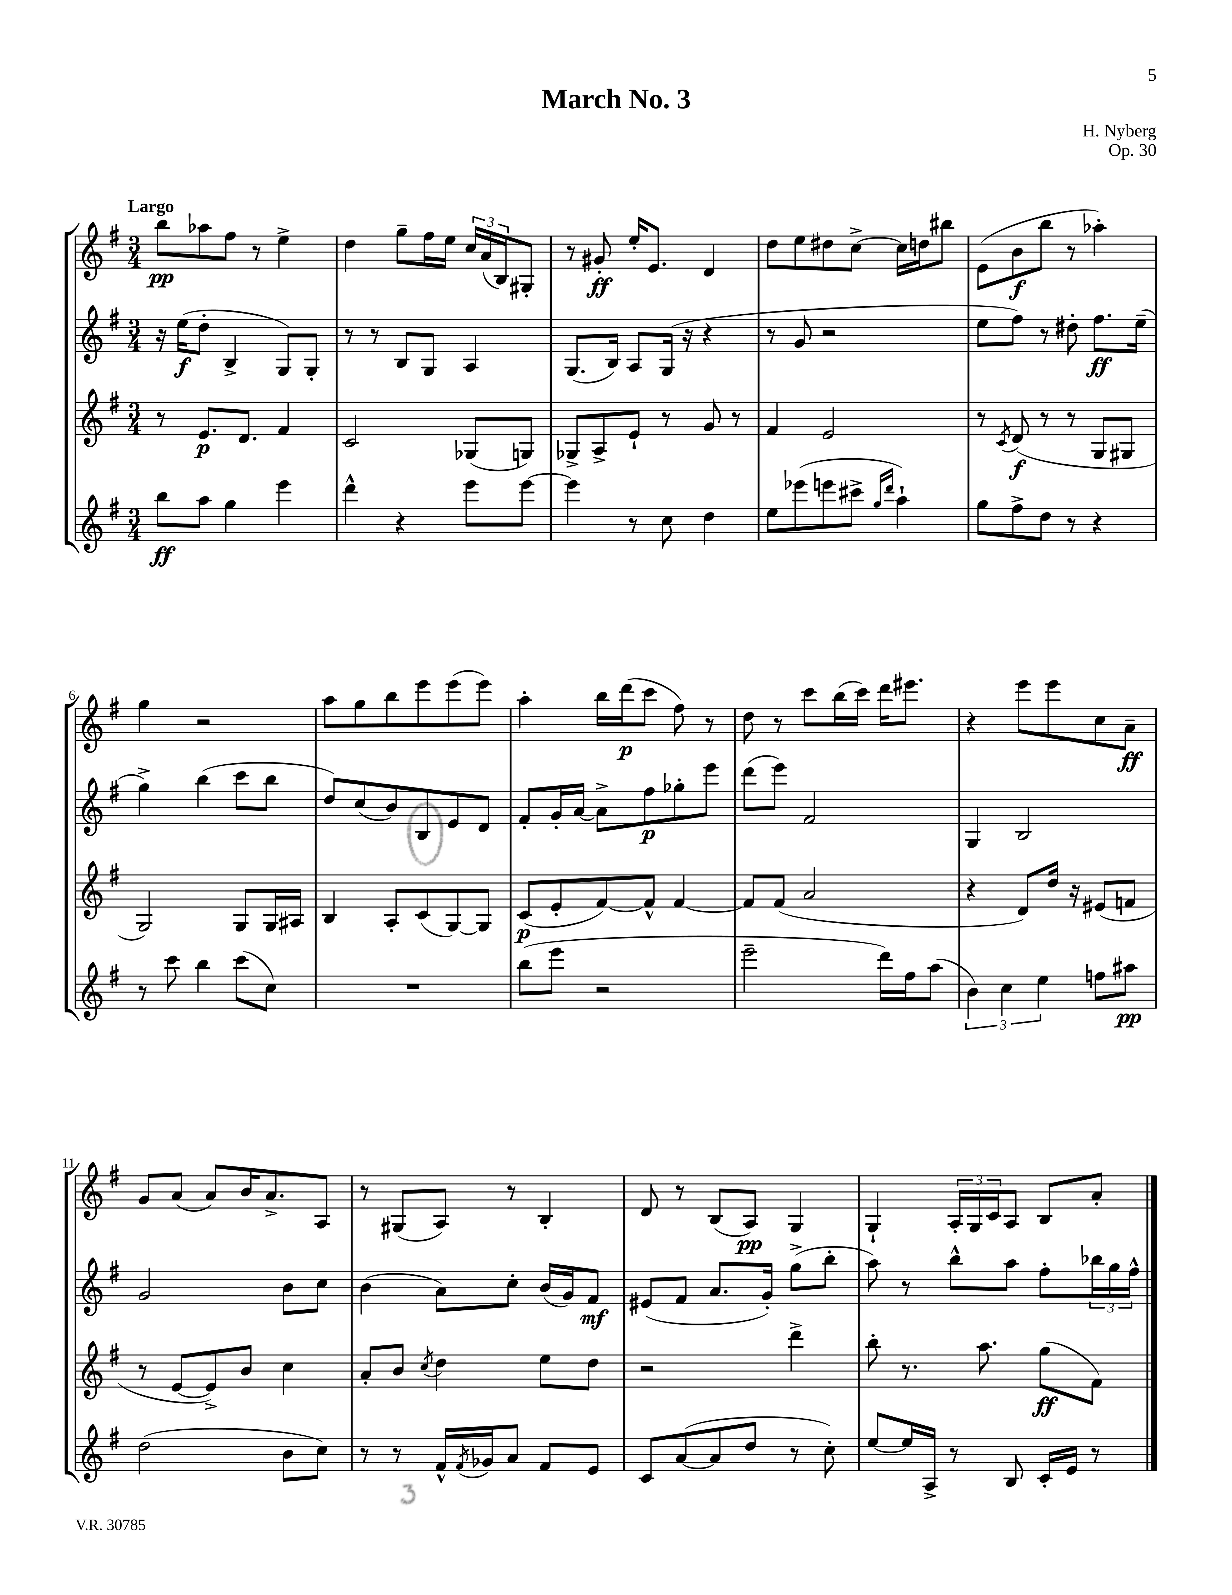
\header { title = "March No. 3" composer = "H. Nyberg" opus = "Op. 30" }
<<
\new StaffGroup <<
\new Staff = "s0" {
    \clef treble \key g \major \numericTimeSignature \time 3/4 \tempo "Largo"
    b''8\pp aes''8 fis''8 r8 e''4-> |
    d''4 g''8-- fis''16 e''16 \tuplet 3/2 { c''16 a'16( b16) } gis8-. |
    r8 gis'8-.\ff e''16-. e'8. d'4 |
    d''8 e''8 dis''8 c''8~-> c''16 d''16 bis''8 |
    e'8( b'8\f b''8 r8 aes''4-.) |
    g''4 r2 |
    a''8 g''8 b''8 e'''8 e'''8( e'''8) |
    a''4-. b''16 d'''16\p( c'''8 fis''8) r8 |
    d''8 r8 c'''8 b''16( c'''16) d'''16 eis'''8. |
    r4 e'''8 e'''8 c''8 a'8--\ff |
    g'8 a'8( a'8) b'16 a'8.-> a8 |
    r8 gis8( a8) r8 b4-. |
    d'8 r8 b8( a8\pp) g4 |
    g4-! \tuplet 3/2 { a16-. g16 c'16 } a8 b8 a'8-. \bar "|." |
}
\new Staff = "s1" {
    \clef treble \key g \major \numericTimeSignature \time 3/4
    r16 e''16\f( d''8-. b4-> g8) g8-. |
    r8 r8 b8 g8 a4 |
    g8.( b16) a8 g16( r16 r4 |
    r8 g'8 r2 |
    e''8 fis''8) r8 dis''8-. fis''8.\ff e''16--( |
    g''4->) b''4( c'''8 b''8 |
    d''8) c''8( b'8) b8 e'8 d'8 |
    fis'8-. g'16-. a'16~ a'8-> fis''8\p ges''8-. e'''8 |
    d'''8( e'''8) fis'2 |
    g4 b2 |
    g'2 b'8 c''8 |
    b'4( a'8) c''8-. b'16( g'16) fis'8\mf |
    eis'8( fis'8 a'8. g'16-.) g''8->( b''8-. |
    a''8) r8 b''8-^ a''8 fis''8-. \tuplet 3/2 { bes''16 g''16 fis''16-^ } \bar "|." |
}
\new Staff = "s2" {
    \clef treble \key g \major \numericTimeSignature \time 3/4
    r8 e'8.\p d'8. fis'4 |
    c'2 ges8( g8) |
    ges8-> a8-> e'8-! r8 g'8 r8 |
    fis'4 e'2 |
    r8 \acciaccatura { c'8 } d'8\f( r8 r8 g8 gis8 |
    g2) g8 g16 ais16 |
    b4 a8-. c'8( g8~) g8 |
    c'8\p( e'8-. fis'8~) fis'8-^ fis'4~ |
    fis'8 fis'8( a'2 |
    r4 d'8) d''16 r16 eis'8( f'8 |
    r8 e'8~ e'8->) b'8 c''4 |
    a'8-. b'8 \acciaccatura { c''8 } d''4 e''8 d''8 |
    r2 d'''4-> |
    b''8-. r8. a''8. g''8\ff( fis'8) \bar "|." |
}
\new Staff = "s3" {
    \clef treble \key g \major \numericTimeSignature \time 3/4
    b''8\ff a''8 g''4 e'''4 |
    d'''4-^ r4 e'''8 e'''8~ |
    e'''4 r8 c''8 d''4 |
    e''8 ees'''8( e'''8 cis'''8-> \grace { g''16 d'''16 } a''4-!) |
    g''8 fis''8-> d''8 r8 r4 |
    r8 c'''8 b''4 c'''8( c''8) |
    R2. |
    b''8( e'''8 r2 |
    e'''2-- d'''16) fis''16 a''8( |
    \tuplet 3/2 { b'4) c''4 e''4 } f''8 ais''8\pp |
    d''2( b'8 c''8) |
    r8 r8 fis'16-^ \acciaccatura { fis'8 } ges'16 a'8 fis'8 e'8 |
    c'8 a'8~( a'8 d''8 r8 c''8-.) |
    e''8~ e''16 a16-> r8 b8 c'16-. e'16 r8 \bar "|." |
}
>>
>>
